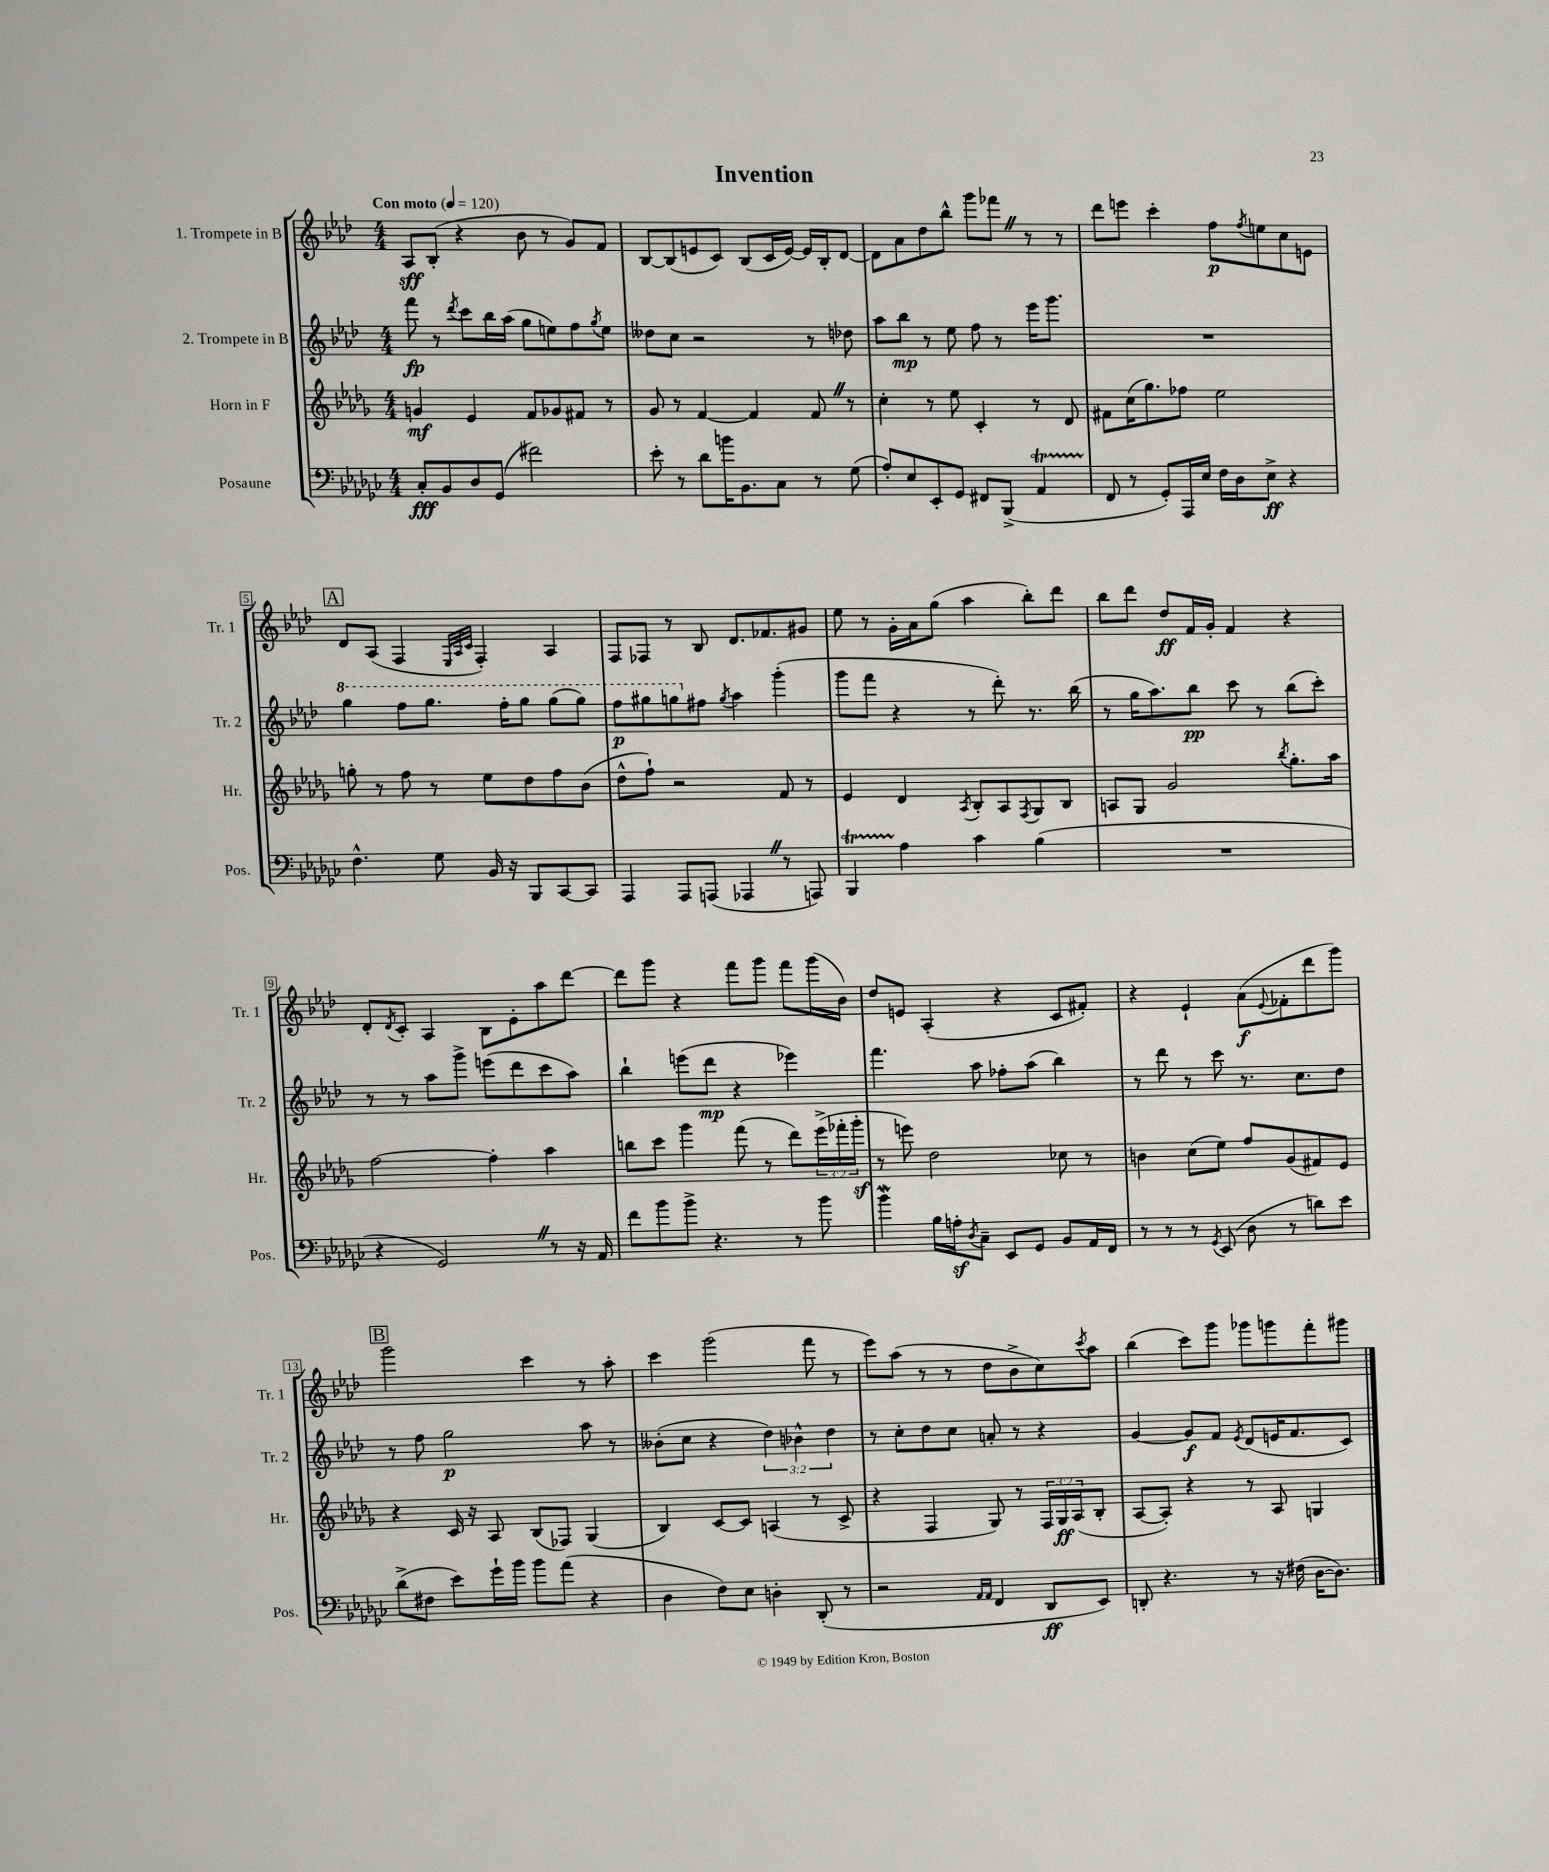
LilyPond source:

\header { title = "Invention" }
<<
\new StaffGroup <<
\new Staff = "s0" \with { instrumentName = "1. Trompete in B" shortInstrumentName = "Tr. 1" } {
    \clef treble \key aes \major \numericTimeSignature \time 4/4 \tempo "Con moto" 4 = 120
    aes8\sff bes8-.( r4 bes'8 r8 g'8) f'8 |
    bes8~ bes8( e'8 c'8) bes8( c'16 e'16~) e'16 bes16-. des'8~ |
    des'8 aes'8 des''8 bes''8-^ g'''8 fes'''8 \once \override BreathingSign.text = \markup { \musicglyph "scripts.caesura.straight" } \breathe r8 r8 |
    des'''8 e'''8 c'''4-. f''8\p \acciaccatura { f''8 } e''8 c''8 e'8 |
    \mark \markup { \box "A" } des'8 aes8( f4 \grace { ees32 aes32 c'32 } f4-.) aes4 |
    f8 fes8 r8 bes8 des'8. fes'8. gis'8 |
    ees''8 r8 g'16-. aes'16 g''8( aes''4 bes''8-.) des'''8 |
    bes''8 des'''8 des''8\ff f'16 g'16-. f'4 r4 |
    des'8-. \acciaccatura { des'8 } c'8-. aes4 bes8 ees'8-. aes''8 des'''8~ |
    des'''8 g'''8 r4 f'''8 g'''8 f'''8 g'''16( bes'16) |
    des''8 e'8 aes4-.( r4 c'8 fis'8-.) |
    r4 ees'4-! aes'8\f( \appoggiatura { ees'8 } fes'8-. des'''8 g'''8) |
    \mark \markup { \box "B" } g'''2 c'''4 r8 aes''8-. |
    c'''4 g'''2( f'''8 r8 |
    ees'''8) aes''8( r8 r8 des''8 bes'8-> c''8) \acciaccatura { c'''8 } aes''8 |
    bes''4( c'''8) g'''8 ges'''8 g'''8 f'''8-. gis'''8 \bar "|." |
}
\new Staff = "s1" \with { instrumentName = "2. Trompete in B" shortInstrumentName = "Tr. 2" } {
    \clef treble \key aes \major \numericTimeSignature \time 4/4 \override Staff.TupletNumber.text = #tuplet-number::calc-fraction-text
    f'''8\fp r8 \acciaccatura { des'''8 } c'''8 bes''16 aes''16( g''8 e''8) f''8 \acciaccatura { g''8 } e''8 |
    deses''8 c''8 r2 r8 des''8 |
    aes''8 bes''8\mp r8 ees''8 f''8 r8 ees'''16 g'''8. |
    R1 |
    \mark \markup { \box "A" } \ottava #1 g'''4 f'''8 g'''8. f'''16-. g'''8 g'''8( g'''8) |
    f'''8\p gis'''8 g'''8 \ottava #0 fis''8 \acciaccatura { g''8 } aes''4 g'''4-.( |
    g'''8 f'''8 r4 r8 des'''8-.) r8. bes''16( |
    r8 g''16 aes''8.) bes''8\pp c'''8 r8 bes''8( c'''8-.) |
    r8 r8 aes''8 g'''8-> e'''8( des'''8 c'''8 aes''8) |
    bes''4-! e'''8( des'''8\mp r4 ees'''4) |
    f'''4. aes''8 fes''8-. aes''8( bes''4) |
    r8 des'''8 r8 c'''8 r8. c''8. des''8 |
    \mark \markup { \box "B" } r8 f''8 g''2\p aes''8 r8 |
    beses'8-.( c''8 r4 \tuplet 3/2 { des''4) bes'4-^ des''4 } |
    r8 c''8-. des''8 c''8 a'8-. r8 r4 |
    g'4~ g'8\f f'8 \acciaccatura { ees'8 } des'8( e'16 f'8. c'8) \bar "|." |
}
\new Staff = "s2" \with { instrumentName = "Horn in F" shortInstrumentName = "Hr." } {
    \clef treble \key des \major \numericTimeSignature \time 4/4 \override Staff.TupletNumber.text = #tuplet-number::calc-fraction-text
    g'4\mf ees'4 f'8 ges'8 fis'8 r8 |
    ges'8 r8 f'4~ f'4 f'8 \once \override BreathingSign.text = \markup { \musicglyph "scripts.caesura.straight" } \breathe r8 |
    c''4-. r8 ees''8 c'4-. r8 des'8 |
    fis'8 c''16( ges''8.) fes''8 ees''2 |
    \mark \markup { \box "A" } g''8-. r8 f''8 r8 ees''8 des''8 f''8 bes'8( |
    des''8-^ f''8-!) r2 f'8 r8 |
    ees'4 des'4 \acciaccatura { aes8 } bes8-. aes8 \acciaccatura { f8 } ges8 bes8 |
    a8 ges8 ges'2 \acciaccatura { bes''8 } ges''8.-. aes''16 |
    f''2~ f''4-. aes''4 |
    b''8 c'''8 ges'''4 f'''8( r8 des'''8) \tuplet 3/2 { ees'''16->( fes'''16-. ges'''16-.\sf } |
    r8 e'''8) des''2 ces''8 r8 |
    b'4 c''8( ees''8) f''8 ges'8( fis'8) ees'8 |
    \mark \markup { \box "B" } r4 c'16 r16 aes8 bes8( fes8) ges4( |
    bes4) c'8~ c'8 a4( r8 c'8-> |
    r4 f4 ges8) r8 \tuplet 3/2 { f16 ges16\ff aes16( } bes8-. |
    aes8~ aes8-.) r4 r8 aes8 g4 \bar "|." |
}
\new Staff = "s3" \with { instrumentName = "Posaune" shortInstrumentName = "Pos." } {
    \clef bass \key ges \major \numericTimeSignature \time 4/4
    ces8-.\fff bes,8 des8 ges,8( fis'2) |
    ees'8-. r8 des'8 b'16 bes,8. ces8 r8 ges8( |
    aes8-.) ees8 ees,8-. ges,8 fis,8 bes,,8->( aes,4\startTrillSpan |
    f,8\stopTrillSpan r8 ges,8-.) aes,,16 ees16 f16 des16 ees8->\ff r4 |
    \mark \markup { \box "A" } f4.-^ ges8 bes,16 r16 bes,,8 ces,8~ ces,8 |
    aes,,4 aes,,8 a,,8( aes,,4 \once \override BreathingSign.text = \markup { \musicglyph "scripts.caesura.straight" } \breathe r8 a,,8) |
    bes,,4\startTrillSpan aes4\stopTrillSpan ces'4 bes4( |
    R1 |
    r4 ges,2) \once \override BreathingSign.text = \markup { \musicglyph "scripts.caesura.straight" } \breathe r8 r16 aes,16 |
    f'8 bes'8 bes'8-> r4. r8 bes'8 |
    bes'4\mordent bes16 a16-.\sf \acciaccatura { des8 } ces8-- ees,8 ges,8 bes,8 aes,16 f,16 |
    r8 r8 r8 \acciaccatura { ges,8 } ees,8( des8 r8 d'8) ees'8 |
    \mark \markup { \box "B" } des'8->( fis8 ees'8) ges'16-! bes'16 bes'8 aes'8( r4 |
    des4 f8) ees8 d4-. des,8-.( r8 |
    r2 \grace { aes,16 aes,16 } f,4 des,8\ff ees,8) |
    d,8-. r4. r8 r16 fis16( des16~ des8.) \bar "|." |
}
>>
>>
\layout { \context { \Score \override BarNumber.stencil = #(make-stencil-boxer 0.1 0.3 ly:text-interface::print) } }
